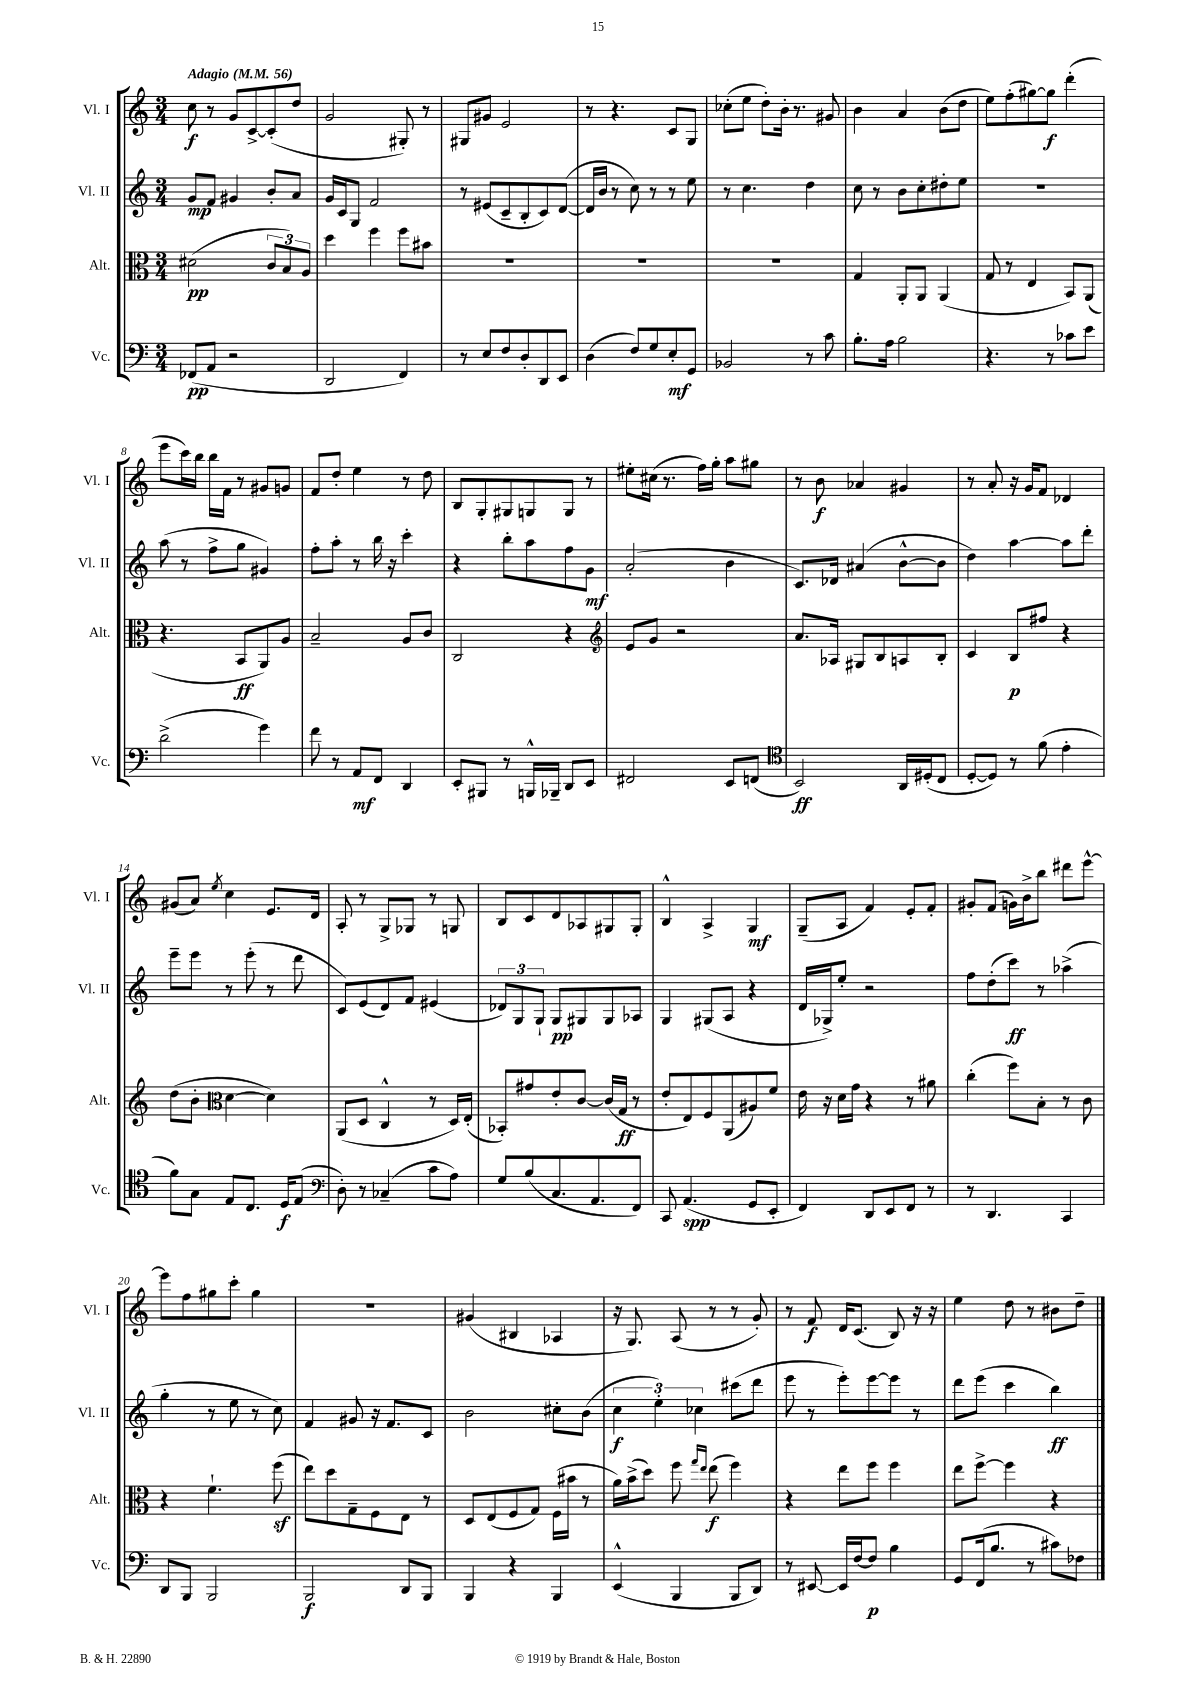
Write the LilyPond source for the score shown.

<<
\new StaffGroup <<
\new Staff = "s0" \with { instrumentName = "Vl. I" shortInstrumentName = "Vl. I" } {
    \clef treble \key c \major \numericTimeSignature \time 3/4 \tempo "Adagio" 4 = 56
    c''8\f r8 g'8 c'8~-> c'8-.( d''8 |
    g'2 gis8-.) r8 |
    gis8 gis'8 e'2 |
    r8 r4. c'8 g8 |
    ces''8-.( e''8 d''8-.) b'16-. r8. gis'8 |
    b'4 a'4 b'8( d''8 |
    e''8) f''8-.( gis''8~) gis''8\f d'''4-.( |
    e'''8 c'''16) b''16 b''16 f'16 r8 gis'8 g'8 |
    f'8 d''8-. e''4 r8 d''8 |
    b8 g8-. gis8 g8 g8 r8 |
    eis''8-. cis''16( r8. f''16) g''16-. a''8 gis''8 |
    r8 b'8\f aes'4 gis'4 |
    r8 a'8-. r16 g'16 f'8 des'4 |
    gis'8( a'8) \acciaccatura { e''8 } c''4 e'8. d'16 |
    a8-. r8 g8-> ges8 r8 g8 |
    b8 c'8 d'8 aes8 gis8 gis8-. |
    b4-^ a4-> g4\mf |
    g8--( a8 f'4) e'8-. f'8-. |
    gis'8-. f'8( g'16) b'16-> b''8 dis'''8 e'''8~-^ |
    e'''8 f''8 gis''8 c'''8-. gis''4 |
    R2. |
    gis'4( bis4 aes4 |
    r16 g8.) a8( r8 r8 g'8-.) |
    r8 f'8\f d'16 c'8.( b8) r16 r16 |
    e''4 d''8 r8 bis'8 d''8-- \bar "|." |
}
\new Staff = "s1" \with { instrumentName = "Vl. II" shortInstrumentName = "Vl. II" } {
    \clef treble \key c \major \numericTimeSignature \time 3/4
    g'8\mp f'8 gis'4 b'8-. a'8 |
    g'16 c'16 g8 f'2 |
    r8 eis'8( c'8-- b8-. c'8) d'8~( |
    d'16 b'16 r8 c''8) r8 r8 e''8 |
    r8 c''4. d''4 |
    c''8 r8 b'8 c''8-. dis''8-. e''8 |
    R2. |
    a''8( r8 f''8-> g''8 gis'4) |
    f''8-. a''8-. r8 b''16 r16 c'''4-. |
    r4 b''8-. a''8 f''8 g'8\mf |
    a'2-.( b'4 |
    c'8.) des'16 ais'4( b'8~-^ b'8 |
    d''4) a''4~ a''8 d'''8-. |
    e'''8-- e'''8 r8 e'''8-.( r8 d'''8 |
    c'8) e'8( d'8) f'8 eis'4( |
    \tuplet 3/2 { des'8) g8 g8-! } g8\pp gis8 gis8 aes8 |
    g4 gis8( a8 r4 |
    d'16 ges16->) e''8-. r2 |
    f''8 d''8-.( c'''8\ff) r8 aes''4->( |
    g''4-. r8 e''8 r8 c''8) |
    f'4 gis'8 r16 f'8. c'8 |
    b'2 cis''8-. b'8( |
    \tuplet 3/2 { c''4\f e''4-.) ces''4 } cis'''8( d'''8 |
    e'''8 r8 e'''8-.) e'''8~ e'''8 r8 |
    d'''8 e'''8( c'''4 b''4\ff) \bar "|." |
}
\new Staff = "s2" \with { instrumentName = "Alt." shortInstrumentName = "Alt." } {
    \clef alto \key c \major \numericTimeSignature \time 3/4
    dis'2\pp( \tuplet 3/2 { c'8 b8) a8 } |
    d''4 f''4 f''8 bis'8 |
    R2. |
    R2. |
    R2. |
    g4 a,8-. a,8 a,4( |
    g8 r8 e4 b,8) a,8( |
    r4. b,8\ff a,8) a8 |
    b2-- a8 c'8 |
    c2 r4 |
    \clef treble e'8 g'8 r2 |
    a'8. aes16 gis8 b8 a8 b8-. |
    c'4 b8\p fis''8 r4 |
    d''8( b'8-. \clef alto d'4~ d'4) |
    a,8( d8 c4-^ r8 d16) e16-.( |
    bes,8-.) gis'8 e'8-. c'8~ c'16( g16\ff r8 |
    e'8-. e8) f8 a,8( ais8) f'8 |
    e'16 r16 d'16 g'16 r4 r8 ais'8 |
    c''4-.( f''8) b8-. r8 c'8 |
    r4 f'4.-! f''8\sf( |
    e''8) d''8 g8-- f8 e8 r8 |
    d8 e8( f8 g8) f16( bis'16 r8 |
    a'16) b'16->( d''8) f''8 \grace { g''16 e''16 } e''8\f( f''4) |
    r4 e''8 f''8 f''4 |
    e''8 f''8~-> f''4 r4 \bar "|." |
}
\new Staff = "s3" \with { instrumentName = "Vc." shortInstrumentName = "Vc." } {
    \clef bass \key c \major \numericTimeSignature \time 3/4
    fes,8\pp( a,8 r2 |
    d,2 f,4) |
    r8 e8 f8 d8-. d,8 e,8 |
    d4( f8) g8 e8-.\mf g,8 |
    bes,2 r8 c'8 |
    b8.-. a16 b2 |
    r4. r8 ces'8 e'8 |
    d'2->( g'4) |
    f'8 r8 a,8\mf f,8 d,4 |
    e,8-. bis,,8 r8 b,,16-^ bes,,16-- d,8 e,8 |
    fis,2 e,8 f,8( |
    \clef tenor b,2\ff) a,16 dis16-.( c8 |
    d8~-. d8) r8 f'8( e'4-. |
    f'8) g8 e8 c8. d16\f e8( |
    \clef bass d8-.) r8 ces4--( c'8 a8) |
    g8 b8( c8. a,8. f,8) |
    c,8 a,4.\spp( g,8 e,8-. |
    f,4) d,8 e,8 f,8 r8 |
    r8 d,4. c,4 |
    d,8 b,,8 b,,2 |
    b,,2\f d,8 b,,8 |
    b,,4 r4 b,,4 |
    e,4-^( b,,4 b,,8 d,8) |
    r8 eis,8~ eis,16 f16~ f8\p b4 |
    g,8 f,16( b8. r8 cis'8) fes8 \bar "|." |
}
>>
>>
